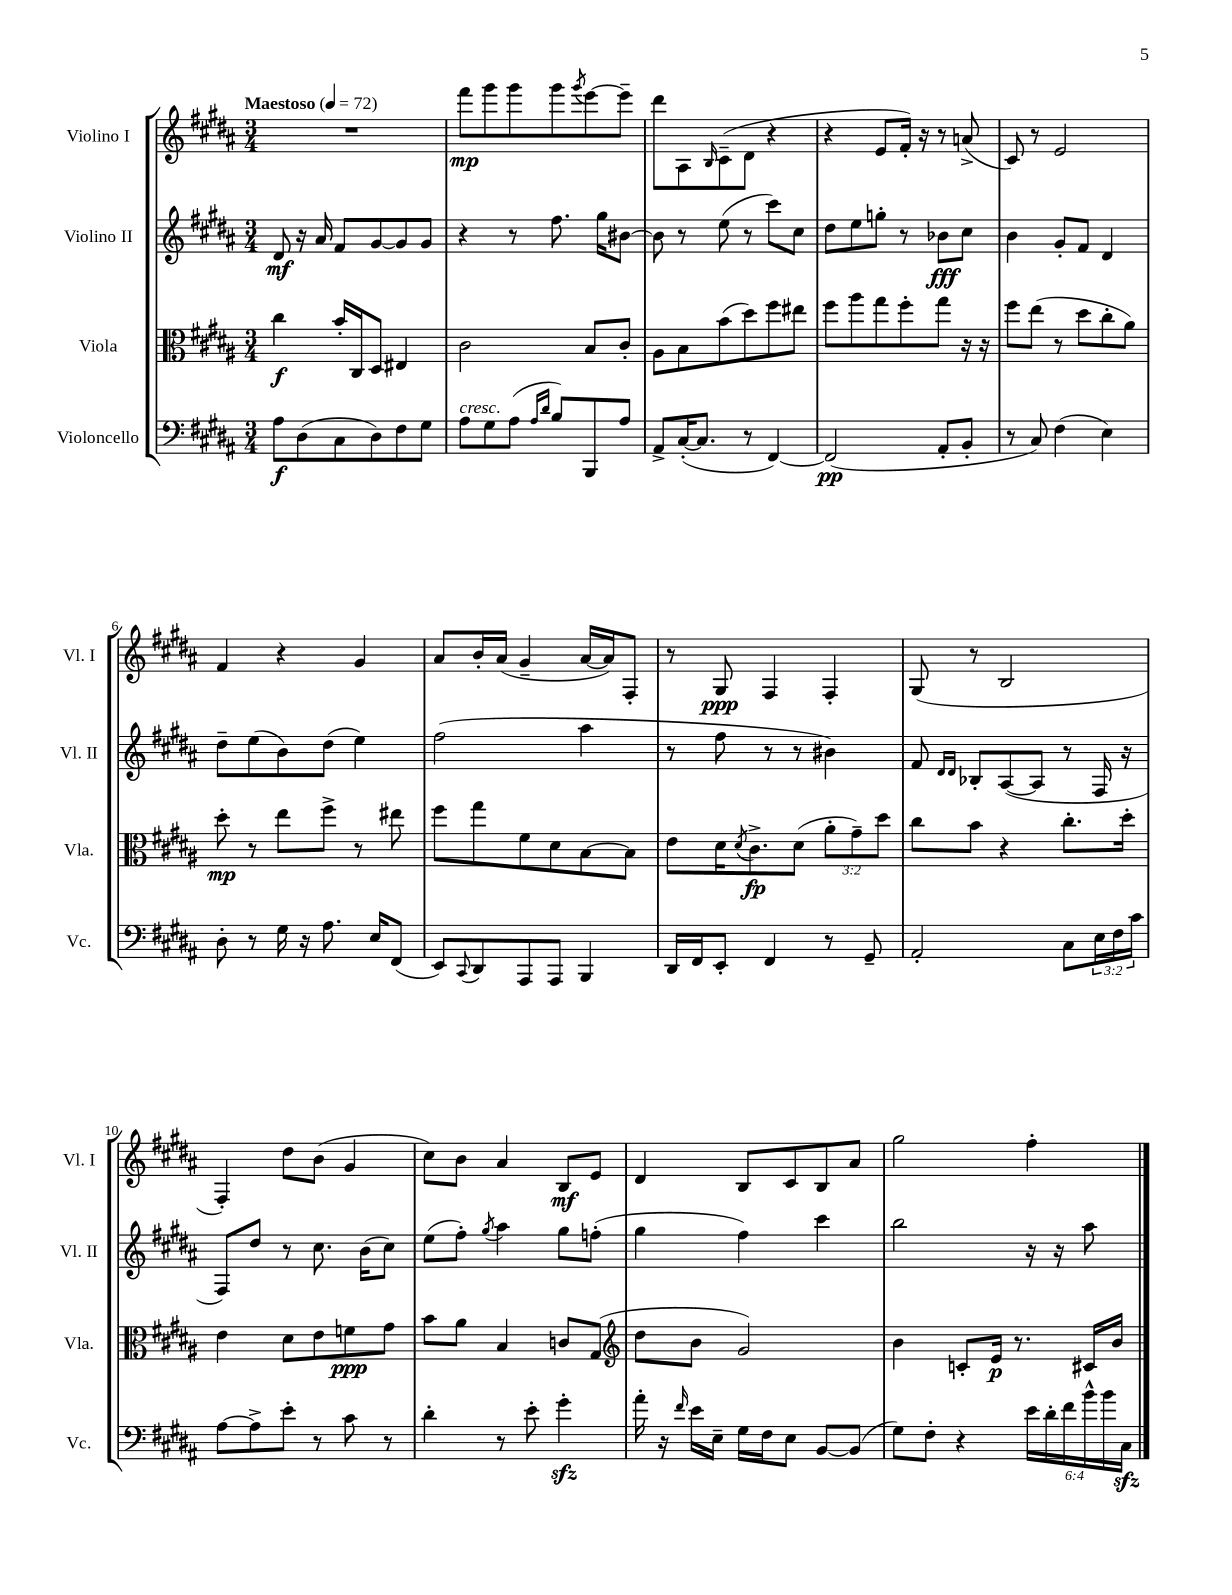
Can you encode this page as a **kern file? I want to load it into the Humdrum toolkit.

**kern	**kern	**kern	**kern
*staff4	*staff3	*staff2	*staff1
*clefF4	*clefC3	*clefG2	*clefG2
*k[f#c#g#d#a#]	*k[f#c#g#d#a#]	*k[f#c#g#d#a#]	*k[f#c#g#d#a#]
*M3/4	*M3/4	*M3/4	*M3/4
*MM72	*MM72	*MM72	*MM72
8A#	4cc#	8d#	2.r
(8D#	.	16r	.
.	.	16a#	.
8C#	16b'	8f#	.
.	16C#	.	.
8D#)	8D#	[8g#	.
8F#	4E#	8g#]	.
8G#	.	8g#	.
=	=	=	=
8A#	2c#	4r	8fff#
8G#	.	.	8ggg#
(8A#	.	8r	8ggg#
16qqA#	.	.	.
16qqd#	.	.	.
8B)	.	8.ff#	8ggg#
.	.	.	8qggg#
8BBB	8B	.	[8eee
.	.	16gg#	.
8A#	8c#'	[8b#	8eee~]
=	=	=	=
8AA#^	8A#	8b#]	8ddd#
([16C#'	8B	8r	8A#
8.C#]	.	.	.
.	.	.	16qqB
.	(8b	(8ee	(8c#~
8r	8dd#)	8r	8d#
[4FF#)	8ff#	8ccc#)	4r
.	8ee#	8cc#	.
=	=	=	=
(2FF#]	8ff#	8dd#	4r
.	8aa#	8ee	.
.	8gg#	8gg'	8e
.	8ff#'	8r	16f#')
.	.	.	16r
8AA#'	8gg#	8b-	8r
8BB'	16r	8cc#	(8a^
.	16r	.	.
=	=	=	=
8r	8ff#	4b	8c#)
8C#)	(8ee	.	8r
(4F#	8r	8g#'	2e
.	8dd#	8f#	.
4E)	8cc#'	4d#	.
.	8a#)	.	.
=	=	=	=
8D#'	8dd#'	8dd#~	4f#
8r	8r	(8ee	.
16G#	8ee	8b)	4r
16r	.	.	.
8.A#	8ff#^	(8dd#	.
.	8r	4ee)	4g#
16E	.	.	.
(8FF#	8ee#	.	.
=	=	=	=
8EE)	8ff#	(2ff#	8a#
8qqCC#	.	.	.
8DD#	8gg#	.	16b'
.	.	.	(16a#
8AAA#	8f#	.	4g#~
8AAA#	8d#	.	.
4BBB	[8B	4aa#	[16a#
.	.	.	16a#])
.	8B]	.	8F#'
=	=	=	=
16DD#	8e	8r	8r
16FF#	.	.	.
8EE'	16d#	8ff#	8G#
.	8qd#	.	.
.	8.c#^	.	.
4FF#	.	8r	4F#
.	(8d#	8r	.
8r	12a#'	4b#)	4F#'
.	12g#~)	.	.
8GG#~	.	.	.
.	12dd#	.	.
=	=	=	=
2AA#'	8cc#	8f#	(8G#
.	.	16qqd#	.
.	.	16qqd#	.
.	8b	8B-'	8r
.	4r	([8A#	2B
.	.	8A#]	.
8C#	8.cc#'	8r	.
24E	.	16F#	.
24F#	.	.	.
.	16dd#'	16r	.
24c#	.	.	.
=	=	=	=
[8A#	4e	8F#)	4F#')
8A#^]	.	8dd#	.
8e'	8d#	8r	8dd#
8r	8e	8.cc#	(8b
8c#	8f	.	4g#
.	.	(16b	.
8r	8g#	8cc#)	.
=	=	=	=
4d#'	8b	(8ee	8cc#)
.	8a#	8ff#')	8b
.	.	8qgg#	.
8r	4B	4aa#	4a#
8e'	.	.	.
4g#'	8c	8gg#	8B
.	(8G#	(8ff'	8e
=	=	=	=
*	*clefG2	*	*
16a#'	8dd#	4gg#	4d#
16r	.	.	.
16qqf#	.	.	.
16e	8b	.	.
16E~	.	.	.
16G#	2g#)	4ff#)	8B
16F#	.	.	.
8E	.	.	8c#
[8BB	.	4ccc#	8B
(8BB]	.	.	8a#
=	=	=	=
8G#)	4b	2bb	2gg#
8F#'	.	.	.
4r	8c'	.	.
.	16e	.	.
.	8.r	.	.
24e	.	16r	4ff#'
24d#'	.	.	.
.	.	16r	.
24f#	.	.	.
24b^^	16c#	8aa#	.
24b	.	.	.
.	16b	.	.
24C#	.	.	.
==	==	==	==
*-	*-	*-	*-
